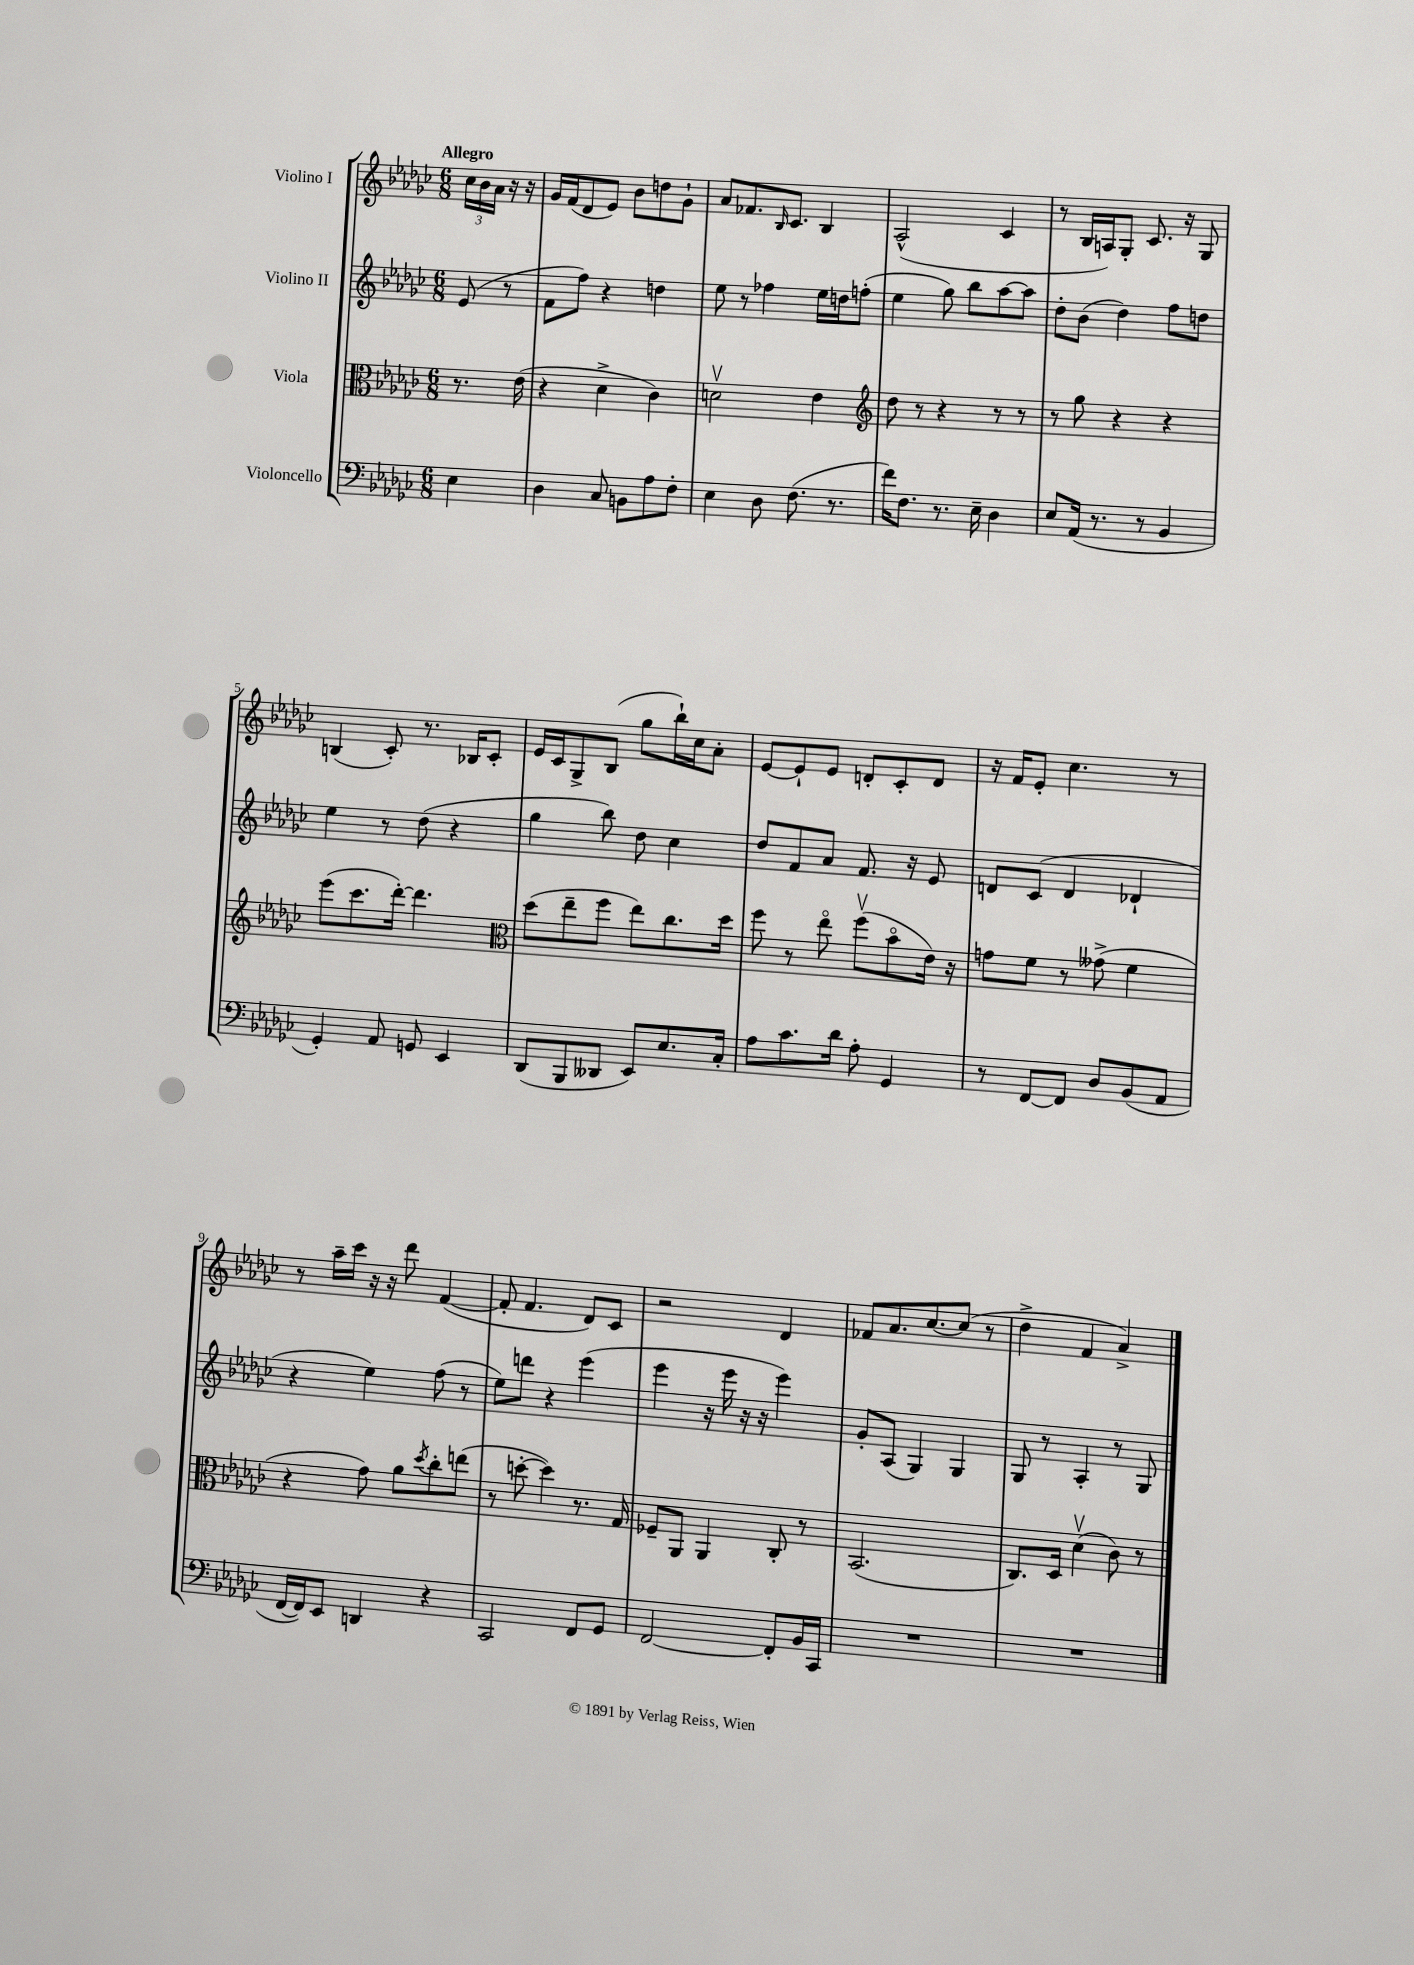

**kern	**kern	**kern	**kern
*staff4	*staff3	*staff2	*staff1
*clefF4	*clefC3	*clefG2	*clefG2
*k[b-e-a-d-g-c-]	*k[b-e-a-d-g-c-]	*k[b-e-a-d-g-c-]	*k[b-e-a-d-g-c-]
*M6/8	*M6/8	*M6/8	*M6/8
4E-	8.r	(8e-	24cc-
.	.	.	24b-
.	.	.	24a-
.	.	8r	16r
.	(16e-	.	16r
=	=	=	=
4D-	4r	8f	16g-
.	.	.	(16f
.	.	8ff)	8d-
8C-	4d-^	4r	8e-)
8BB	.	.	8b-
8A-	4c-)	4dd	8dd
8F'	.	.	8g-`
=	=	=	=
4E-	2dv	8ee-	8a-
.	.	8r	8.f-
8D-	.	4ff-	.
.	.	.	16qqB-
.	.	.	8.c-
(8.F	.	.	.
.	4e-	16ee-	4B-
8.r	.	16dd	.
.	.	(8ff'	.
=	=	=	=
*	*clefG2	*	*
16f)	8dd-	4ee-	(2A-^^
8.F	.	.	.
.	8r	.	.
8.r	4r	8gg-)	.
.	.	8bb-	.
16E-~	.	.	.
4D-	8r	[8aa-	4c-
.	8r	8aa-]	.
=	=	=	=
8E-	8r	8dd-'	8r
(16AA-	8gg-	(8b-	16B-
8.r	.	.	16A)
.	4r	4dd-)	8G-'
8r	.	.	8.c-
4BB-	4r	8ff	.
.	.	.	16r
.	.	8dd	8G-
=	=	=	=
4GG-')	(8eee-	4ee-	(4B
.	8.ccc-	.	.
8AA-	.	8r	8c-')
.	[16ddd-')	.	.
8GG	4.ddd-]	(8dd-	8.r
4EE-	.	4r	.
.	.	.	16B-
.	.	.	8c-'
=	=	=	=
*	*clefC3	*	*
(8DD-	(8dd-	4gg-	16e-
.	.	.	16c-
8BBB-	8ee-~	.	8G-^
8DD--	8ff	8bb-)	(8B-
8EE-)	8ee-)	8dd-	8gg-
8.E-	8.cc-	4cc-	16bb-`)
.	.	.	16cc-
.	.	.	8a-'
16C-'	16dd-	.	.
=	=	=	=
8A-	8ff	8dd-	[8e-
8.c-	8r	8f	8e-`]
.	8ee-o	8a-	8e-
16d-	.	.	.
8A-'	(8ffv	8.f	8d'
4GG-	8b-o	.	8c-'
.	.	16r	.
.	16e-)	8e-	8d
.	16r	.	.
=	=	=	=
8r	8g	8d	16r
.	.	.	16f
[8FF	8f	(8c-	8e-'
8FF]	8r	4d	4.cc-
8D-	(8g--^	.	.
(8BB-	4f	4d-`	.
8AA-	.	.	8r
=	=	=	=
[16FF	4r	4r	8r
16FF])	.	.	.
8EE-	.	.	16aa-~
.	.	.	16ccc-
4DD	8g-)	4ee-)	16r
.	.	.	16r
.	8a-	.	8ddd-
.	8qdd-	.	.
4r	8cc-'	(8ff	([4f
.	(8ee	8r	.
=	=	=	=
2CC-	8r	8ee-)	8f']
.	[8dd'	8ddd	4.f
.	4dd])	4r	.
8FF	8.r	(4eee-	8d-)
8GG-	.	.	8c-
.	16G-	.	.
=	=	=	=
[2FF	8F-~	4eee-	2r
.	8AA-	.	.
.	4AA-	16r	.
.	.	16eee-	.
.	.	16r	.
.	.	16r	.
8FF']	8C-'	4eee-)	4d-
16BB-	8r	.	.
16CC-	.	.	.
=	=	=	=
2.r	(2.BB-	8g-'	8f-
.	.	(8A-	8.a-
.	.	4G-)	.
.	.	.	[8.cc-
.	.	4G-	(8cc-]
.	.	.	8r
=	=	=	=
2.r	8.C-)	8G-	4dd-^
.	.	8r	.
.	16D-	.	.
.	(4d-v	4A-'	4f
.	8c-)	8r	4a-^)
.	8r	8G-	.
==	==	==	==
*-	*-	*-	*-
